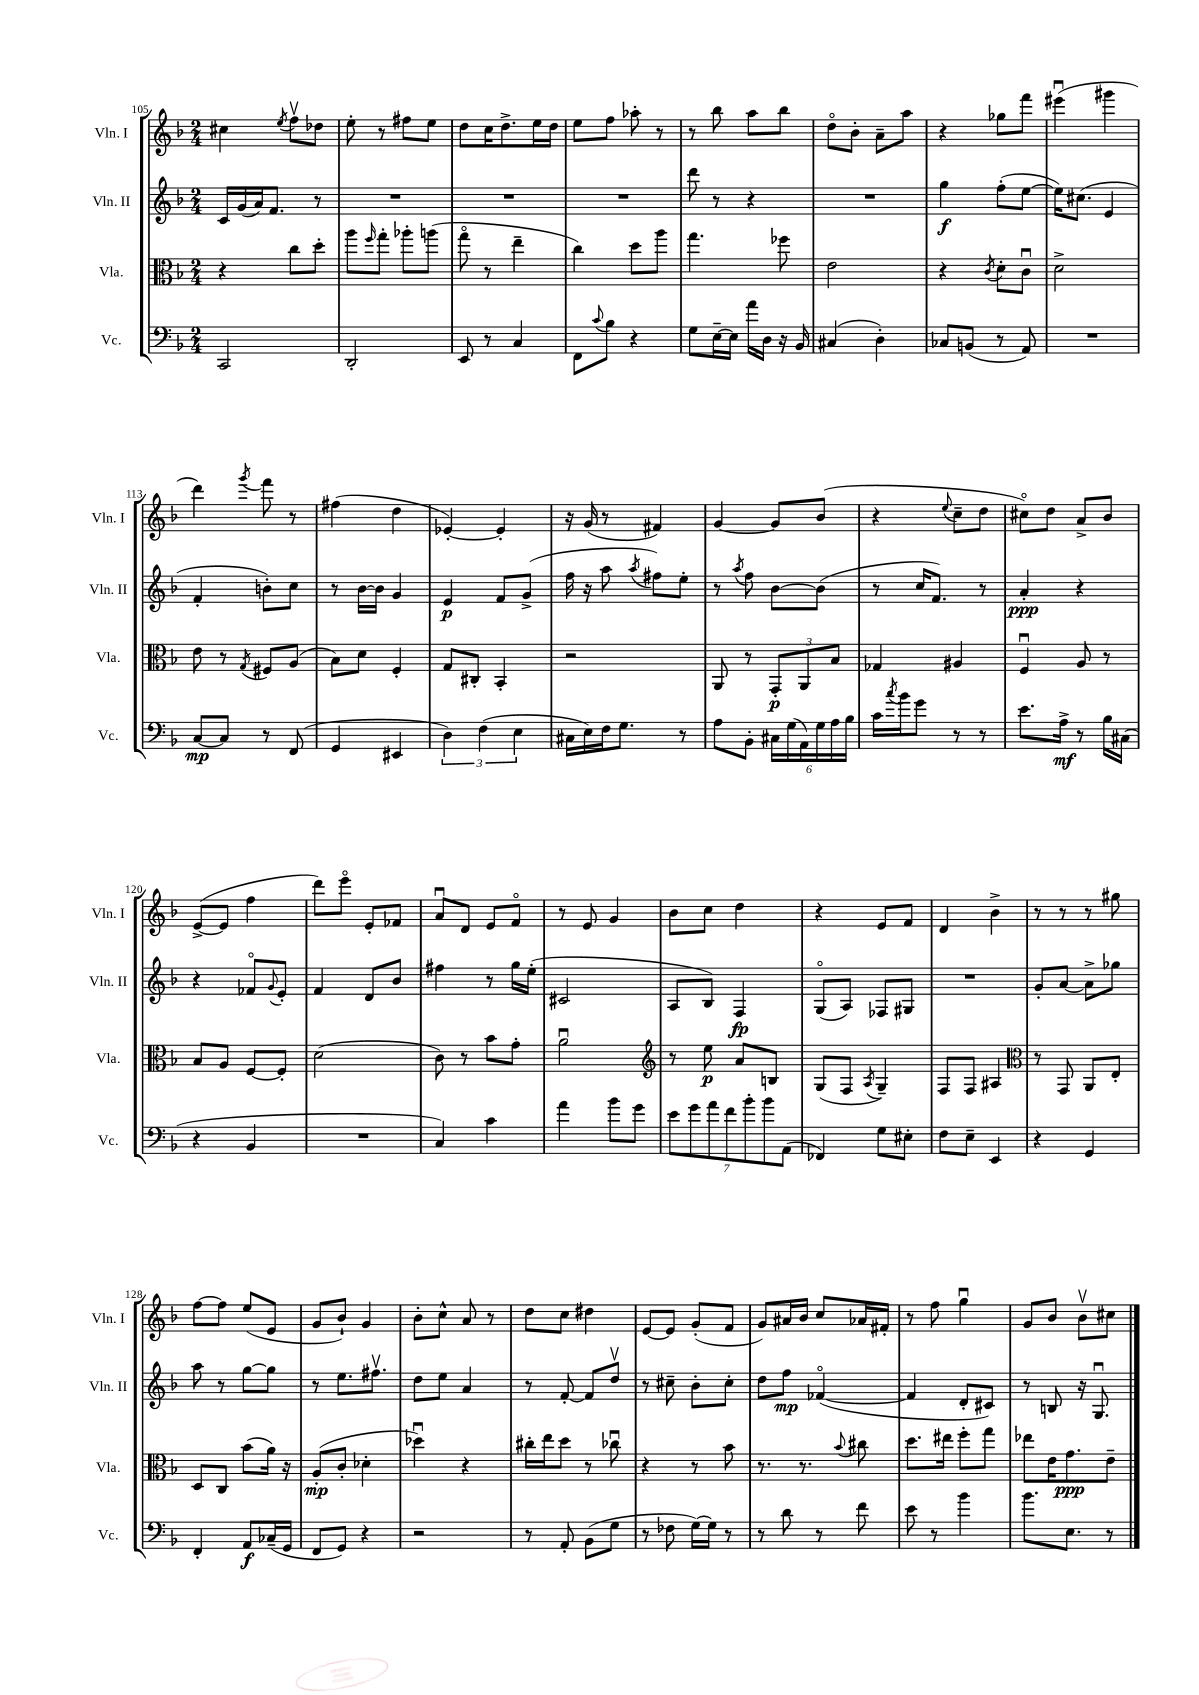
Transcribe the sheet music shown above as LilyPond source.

<<
\new StaffGroup <<
\new Staff = "s0" \with { instrumentName = "Vln. I" shortInstrumentName = "Vln. I" } {
    \clef treble \key f \major \numericTimeSignature \time 2/4
    cis''4 \acciaccatura { e''8 } f''8\upbow des''8 |
    e''8-. r8 fis''8 e''8 |
    d''8 c''16 d''8.-> e''16 d''16 |
    e''8 f''8 aes''8-. r8 |
    r8 bes''8 a''8 bes''8 |
    d''8\flageolet bes'8-. a'8-- a''8 |
    r4 ges''8 f'''8 |
    eis'''4\downbow( gis'''4 |
    d'''4) \acciaccatura { g'''8 } f'''8 r8 |
    fis''4( d''4 |
    ees'4~-.) ees'4-. |
    r16 g'16( r8 fis'4) |
    g'4~ g'8 bes'8( |
    r4 \appoggiatura { e''8 } c''8-- d''8 |
    cis''8\flageolet) d''8 a'8-> bes'8 |
    e'8~->( e'8 f''4 |
    d'''8) e'''8\flageolet e'8-. fes'8 |
    a'8\downbow d'8 e'8 f'8\flageolet |
    r8 e'8 g'4 |
    bes'8 c''8 d''4 |
    r4 e'8 f'8 |
    d'4 bes'4-> |
    r8 r8 r8 gis''8 |
    f''8~ f''8 e''8( e'8 |
    g'8 bes'8-!) g'4 |
    bes'8-. c''8-^ a'8 r8 |
    d''8 c''8 dis''4 |
    e'8~ e'8 g'8-.( f'8 |
    g'8) ais'16 bes'16 c''8 aes'16 fis'16-. |
    r8 f''8 g''4\downbow |
    g'8 bes'8 bes'8\upbow cis''8 \bar "|." |
}
\new Staff = "s1" \with { instrumentName = "Vln. II" shortInstrumentName = "Vln. II" } {
    \clef treble \key f \major \numericTimeSignature \time 2/4
    c'16 g'16( a'16) f'8. r8 |
    R2 |
    R2 |
    R2 |
    d'''8 r8 r4 |
    R2 |
    g''4\f f''8-.( e''8~ |
    e''16) cis''8.( e'4 |
    f'4-. b'8-.) c''8 |
    r8 bes'16~ bes'16 g'4 |
    e'4\p f'8 g'8->( |
    f''16 r16 a''8 \acciaccatura { a''8 } fis''8) e''8-. |
    r8 \acciaccatura { a''8 } f''8 bes'8~ bes'8( |
    r8 c''16 f'8.) r8 |
    a'4-.\ppp r4 |
    r4 fes'8\flageolet \appoggiatura { g'8 } e'8-. |
    f'4 d'8 bes'8 |
    fis''4 r8 g''16 e''16-.( |
    cis'2 |
    a8 bes8) f4\fp |
    g8\flageolet( a8) fes8 gis8 |
    R2 |
    g'8-. a'8~ a'8-> ges''8 |
    a''8 r8 g''8~ g''8 |
    r8 e''8. fis''8.\upbow |
    d''8 e''8 a'4 |
    r8 f'8~-. f'8 d''8\upbow |
    r8 cis''8-- bes'8-. cis''8-. |
    d''8 f''8\mp fes'4~\flageolet( |
    fes'4 d'8-. cis'8) |
    r8 b8 r16 g8.\downbow \bar "|." |
}
\new Staff = "s2" \with { instrumentName = "Vla." shortInstrumentName = "Vla." } {
    \clef alto \key f \major \numericTimeSignature \time 2/4
    r4 c''8 d''8-. |
    a''8 \grace { f''16 } g''8-. aes''8-. a''8( |
    g''8\flageolet r8 e''4-- |
    c''4) d''8 a''8 |
    g''4. fes''8 |
    e'2 |
    r4 \acciaccatura { c'8 } d'8-. c'8\downbow |
    d'2-> |
    e'8 r8 \acciaccatura { g8 } fis8 a8( |
    bes8) d'8 f4-. |
    g8 cis8-. bes,4-. |
    r2 |
    a,8 r8 \tuplet 3/2 { g,8-.\p a,8 bes8 } |
    ges4 ais4 |
    f4\downbow a8 r8 |
    bes8 a8 f8~ f8-. |
    d'2( |
    c'8) r8 bes'8 g'8-. |
    a'2\downbow |
    \clef treble r8 e''8\p a'8 b8 |
    g8( f8 \acciaccatura { a8 } g4--) |
    f8 f8 ais4 |
    \clef alto r8 g,8 a,8 e8-. |
    d8 c8 bes'8( a'16) r16 |
    a8-.\mp( c'8-. des'4-. |
    des''4\downbow) r4 |
    cis''16-. e''16 d''8 r8 ces''8\downbow |
    r4 r8 bes'8 |
    r8. r8. \appoggiatura { bes'8 } cis''8 |
    d''8. eis''16 f''8-. g''8 |
    ees''8 e'16 g'8.\ppp e'8-- \bar "|." |
}
\new Staff = "s3" \with { instrumentName = "Vc." shortInstrumentName = "Vc." } {
    \clef bass \key f \major \numericTimeSignature \time 2/4
    c,2 |
    d,2-. |
    e,8 r8 c4 |
    f,8 \appoggiatura { c'8 } bes8 r4 |
    g8 e16~-- e16 a'16 d16 r16 bes,16 |
    cis4( d4-.) |
    ces8 b,8( r8 a,8) |
    R2 |
    c8~\mp c8 r8 f,8( |
    g,4 eis,4 |
    \tuplet 3/2 { d4) f4( e4 } |
    cis16 e16) f16 g8. r8 |
    a8 bes,8-. \tuplet 6/4 { cis16 g16( a,16) g16 a16 bes16 } |
    c'16 \acciaccatura { c''8 } bes'16 g'8 r8 r8 |
    e'8. a16->\mf r8 bes16 cis16( |
    r4 bes,4 |
    R2 |
    c4) c'4 |
    a'4 bes'8 g'8 |
    \tuplet 7/4 { e'8 g'8 a'8 f'8 bes'8-. bes'8 a,8( } |
    fes,4) g8 eis8-. |
    f8 e8-- e,4 |
    r4 g,4 |
    f,4-. a,8\f ces16--( g,16 |
    f,8 g,8) r4 |
    r2 |
    r8 a,8-. bes,8( g8 |
    r8 fes8 g16~) g16 r8 |
    r8 d'8 r8 f'8 |
    e'8 r8 bes'4 |
    bes'8. e8. r8 \bar "|." |
}
>>
>>
\layout { \context { \Score currentBarNumber = #105 } }
